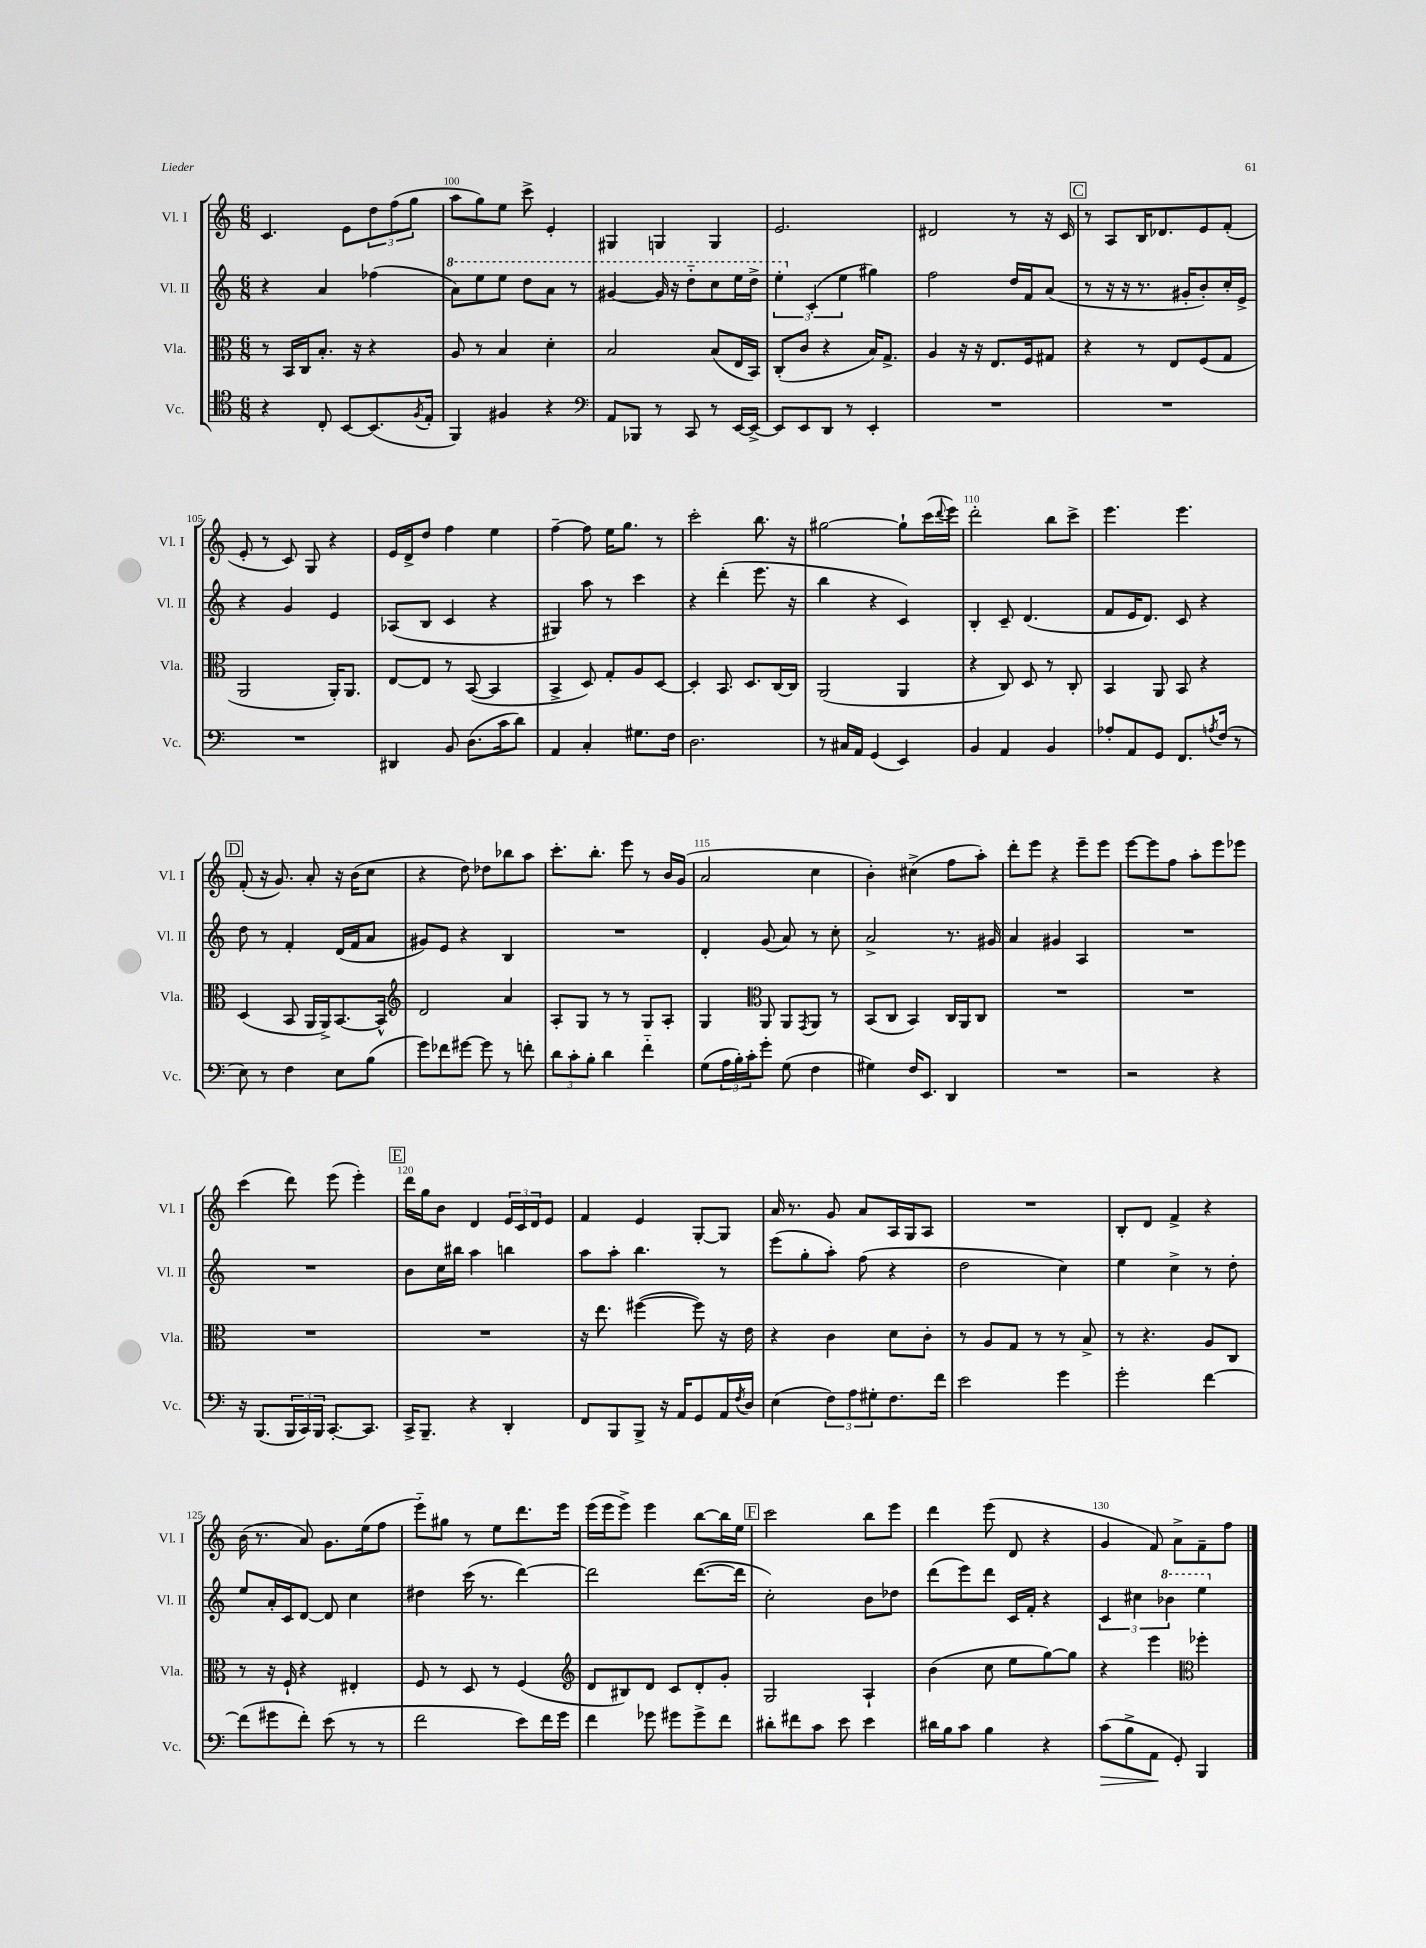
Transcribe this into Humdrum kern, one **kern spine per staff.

**kern	**dynam	**kern	**kern	**kern
*part4	*part4	*part3	*part2	*part1
*staff4	*staff4	*staff3	*staff2	*staff1
*I"Vc.	*	*I"Vla.	*I"Vl. II	*I"Vl. I
*I'Vc.	*	*I'Vla.	*I'Vl. II	*I'Vl. I
*clefC4	*	*clefC3	*clefG2	*clefG2
*k[]	*	*k[]	*k[]	*k[]
*M6/8	*	*M6/8	*M6/8	*M6/8
=99	=99	=99	=99	=99
4r	.	8r	4r	4.c/
.	.	16BB/LL	.	.
.	.	16C/J	.	.
8C'/	.	8.B'/J	4a/	.
[8BB/L	.	.	.	8e\L
.	.	16r	.	.
(8.BB/]	.	4r	(4ff-X\	12dd\
.	.	.	.	(12ff\
.	.	.	.	12gg\J
8qF/	.	.	.	.
16E'/Jk	.	.	.	.
=100	=100	=100	=100	=100
*	*	*	*8va	*
4FF/)	.	8A/	8aa\L)	8aa\L
.	.	8r	8eee\	8gg\)
4F#X/	.	4B/	8eee\J	8ee\J
.	.	.	8ddd\L	8ccc^\
4r	.	4d'\	8aa\J	4e'/
.	.	.	8r	.
=101	=101	=101	=101	=101
*clefF4	*	*	*	*
8AA/L	.	2B/	[4gg#X/	4G#X/
8BBB-X/J	.	.	.	.
8r	.	.	16gg#/]	4Gn/
.	.	.	16r	.
8CC/	.	.	8ddd\L	.
8r	.	(8B/L	8ccc\	4G/
[16EE/LL	.	16E/L	16eee\L	.
16EE^/JJ_	.	16BB/JJ)	16ddd^\JJ	.
=102	=102	=102	=102	=102
8EE/L]	.	(8C'/L	6eee'\	2.e/
8EE/	.	8c/J	.	.
*	*	*	*X8va	*
.	.	.	(6c'/	.
8DD/J	.	4r	.	.
.	.	.	6ee\	.
8r	.	.	.	.
4EE'/	.	16B/KL)	4gg#X\)	.
.	.	8.G^/J	.	.
=103	=103	=103	=103	=103
2.r	.	4A/	2ff\	2d#X/
.	.	16r	.	.
.	.	16r	.	.
.	.	8.E/L	.	.
.	.	.	16dd/LL	8r
.	.	16F/k	16f/J	.
.	.	8G#X/J	(8a/J	16r
.	.	.	.	16c/
!!LO:REH:place=s1:t=C
=104	=104	=104	=104	=104
2.r	.	4r	8r	8r
.	.	.	16r	8A/L
.	.	.	16r	.
.	.	8r	8.r	16B/K
.	.	.	.	8.d-X/
.	.	8E/L	.	.
.	.	.	16g#X'/KL	.
.	.	(8F/	8b'/)	8e/
.	.	8G/J	16cc'/L	(8f'/J
.	.	.	16e^/JJ	.
!!LO:LB:g=z
=105	=105	=105	=105	=105
2.r	.	2AA/	4r	8e'/
.	.	.	.	8r
.	.	.	4g/	8c/)
.	.	.	.	8G/
.	.	16AA'/KL)	4e/	4r
.	.	8.AA/J	.	.
=106	=106	=106	=106	=106
4DD#X/	.	[8E/L	(8A-X/L	16e/LL
.	.	.	.	16d^/J
.	.	8E/J]	8B/J	8dd/J
8BB/	.	8r	4c/	4ff\
(8.D\L	.	([8BB/	.	.
.	.	4BB/]	4r	4ee\
16c\k	.	.	.	.
8d\J)	.	.	.	.
=107	=107	=107	=107	=107
4AA/	.	4BB^/	4G#X/)	[4ff~\
4C'/	.	8D/)	8aa\	8ff\]
.	.	8G'/L	8r	16ee\KL
.	.	.	.	8.gg\J
8.G#X\L	.	8A/	4ccc\	.
.	.	[8D/J	.	8r
16F\Jk	.	.	.	.
=108	=108	=108	=108	=108
2.D\	.	4D'/]	4r	2ccc'\
.	.	8.BB/	(4ddd'\	.
.	.	8.D/L	.	.
.	.	.	8.eee\	8.bb\
.	.	[16C/L	.	.
.	.	16C/JJ]	16r	16r
=109	=109	=109	=109	=109
8r	.	(2AA/	4bb\	[2gg#X\
16C#X/LL	.	.	.	.
16AA/JJ	.	.	.	.
(4GG/	.	.	4r	.
4EE/)	.	4AA/	4c/)	8gg#`\L]
.	.	.	.	(16ccc\L
.	.	.	.	8qqddd/
.	.	.	.	16eee\JJ)
=110	=110	=110	=110	=110
4BB/	.	4r	4B'/	2ddd'\
4AA/	.	8C/)	8c~/	.
.	.	8D/	(4.d/	.
4BB/	.	8r	.	8bb\L
.	.	8C'/	.	8ccc^\J
=111	=111	=111	=111	=111
8A-X'/L	.	4BB/	8f/L	4.eee\
8AA/	.	.	16e/K	.
.	.	.	8.d/J)	.
8GG/J	.	8AA/	.	.
8.FF/L	.	8BB/	8c/	4.eee\
.	.	4r	4r	.
8qAn/	.	.	.	.
(16F/Jk	.	.	.	.
8r	.	.	.	.
!!LO:LB:g=z
!!LO:REH:place=s1:t=D
=112	=112	=112	=112	=112
8E\)	.	(4D/	8dd\	(8f'/
8r	.	.	8r	16r
.	.	.	.	8.g/)
4F\	.	8BB/	4f'/	.
.	.	16AA/LL	.	8a'/
.	.	16AA^/J)	.	.
8E\L	.	[8.BB/	(16d/LL	16r
.	.	.	16f/J	(16b\KL
(8B\J	.	.	8a/J	8cc\J
.	.	16BB^^/Jk]	.	.
=113	=113	=113	=113	=113
*	*	*clefG2	*	*
8g\L)	.	2d/	8g#X/L)	4r
8f-X\	.	.	8e/J	.
[8g#X\J	.	.	4r	8dd\)
8g#\]	.	.	.	8dd-X\L
8r	.	4a/	4B/	8bb-X\
8fn'\	.	.	.	8aa\J
=114	=114	=114	=114	=114
12d\L	.	8A'/L	2.r	8.ccc'\L
12c'\	.	.	.	.
.	.	8G/J	.	.
12B'\J	.	.	.	.
.	.	.	.	8.bb'\J
4d\	.	8r	.	.
.	.	8r	.	8eee\
4f\	.	8G/L	.	8r
.	.	8A'/J	.	16b/LL
.	.	.	.	(16g/JJ
=115	=115	=115	=115	=115
(8G\L	.	4G/	4d'/	2a/
24A\L	.	.	.	.
24B'\)	.	.	.	.
24c'\J	.	.	.	.
*	*	*clefC3	*	*
8g'\J	.	8AA/	(8g/	.
(8G\	.	8AA/L	8a/)	.
.	.	8qGG/	.	.
4F\	.	8AA/J	8r	4cc\
.	.	8r	8cc'\	.
=116	=116	=116	=116	=116
4G#X\)	.	(8BB/L	2a^/	4b'\)
.	.	8C/J	.	.
16F/KL	.	4BB/)	.	(4cc#X^\
8.EE/J	.	.	.	.
4DD/	.	16C/LL	8.r	8ff\L
.	.	16AA/J	.	.
.	.	8C/J	.	8aa'\J)
.	.	.	16g#X/	.
=117	=117	=117	=117	=117
2.r	.	2.r	4a/	8ddd'\L
.	.	.	.	8eee\J
.	.	.	4g#X/	4r
.	.	.	4A/	8eee~\L
.	.	.	.	8eee\J
=118	=118	=118	=118	=118
2r	.	2.r	2.r	[8eee\L
.	.	.	.	8eee\]
.	.	.	.	8ff\J
.	.	.	.	8aa'\L
4r	.	.	.	8eee\
.	.	.	.	8eee-X\J
!!LO:LB:g=z
=119	=119	=119	=119	=119
16r	.	2.r	2.r	(4ccc\
(8.BBB/L	.	.	.	.
24BBB/L	.	.	.	8ddd\)
24CC/)	.	.	.	.
24BBB/JJ	.	.	.	.
[8.CC'/L	.	.	.	(8eee\
.	.	.	.	4eee'\)
8.CC/J]	.	.	.	.
!!LO:REH:place=s1:t=E
=120	=120	=120	=120	=120
16CC^/KL	.	2.r	8b\L	16ddd\LL
8.BBB~/J	.	.	.	16gg\J
.	.	.	16cc\L	8b\J
.	.	.	16bb#X\JJ	.
4r	.	.	4aa\	4d/
4DD'/	.	.	4bbn\	24e/LL
.	.	.	.	24c/
.	.	.	.	24d/J
.	.	.	.	8e/J
=121	=121	=121	=121	=121
8FF/L	.	16r	8aa\L	4f/
.	.	8.ee\	.	.
8BBB/	.	.	8aa'\J	.
8BBB^/J	.	([4ff#X\	4.bb\	4e/
16r	.	.	.	.
16AA/KL	.	.	.	.
8GG/	.	8ff#\])	.	[8G'/L
16AA/L	.	16r	8r	8G/J]
8qF/	.	.	.	.
16D/JJ	.	16e\	.	.
=122	=122	=122	=122	=122
(4E\	.	4r	(8eee\L	16a/
.	.	.	.	8.r
.	.	.	8gg'\	.
12F\L)	.	4c\	8aa'\J)	8g/
12A\	.	.	.	.
.	.	.	(8ff\	8a/L
12G#X'\	.	.	.	.
8.F\	.	8d\L	4r	16A/L
.	.	.	.	16G/J
.	.	8c'\J	.	8A/J
16f\Jk	.	.	.	.
=123	=123	=123	=123	=123
2e\	.	8r	2dd\	2.r
.	.	8A/L	.	.
.	.	8G/J	.	.
.	.	8r	.	.
4g\	.	8r	4cc\)	.
.	.	8B^/	.	.
=124	=124	=124	=124	=124
2g'\	.	8r	4ee\	8B'/L
.	.	4.r	.	8d/J
.	.	.	4cc^\	4f^/
[4f\	.	8A/L	8r	4r
.	.	8C/J	8dd'\	.
!!LO:LB:g=z
=125	=125	=125	=125	=125
(8f\L]	.	8r	8ee/L	(16b\
.	.	.	.	8.r
8g#X\	.	16r	16a'/L	.
.	.	16F`/	16c/J	.
8f'\J)	.	4r	[8d/J	8a/)
(8e\	.	.	8d/]	8.g\L
8r	.	4E#X'/	4cc\	.
.	.	.	.	(16ee\k
8r	.	.	.	8ff\J
=126	=126	=126	=126	=126
2f\	.	8F/	4dd#X\	8eee\L)
.	.	8r	.	8gg#X\J
.	.	8D/	(16ccc\	8r
.	.	.	8.r	.
.	.	8r	.	8ee\L
8e\L)	.	(4F/	[4ddd\)	8.ddd\
16f\L	.	.	.	.
16g\JJ	.	.	.	16eee\Jk
=127	=127	=127	=127	=127
*	*	*clefG2	*	*
4f\	.	8d/L	2ddd\]	(16eee\LL
.	.	.	.	16eee\J
.	.	8B#X/)	.	8eee^\J)
8g-X\	.	8d/J	.	4eee\
8g#X\L	.	8c/L	.	.
8g#^\	.	8d'/	([8.ddd\L	[8bb\L
8f\J	.	8g'/J	.	16bb\L]
.	.	.	16ddd\Jk]	16ee\JJ
!!LO:REH:place=s1:t=F
=128	=128	=128	=128	=128
8d#X'\L	.	2G/	2cc'\)	2ccc\
8f#X\	.	.	.	.
8c\J	.	.	.	.
8e\	.	.	.	.
4e\	.	4A`/	8b\L	8bb\L
.	.	.	8dd-X\J	8eee\J
=129	=129	=129	=129	=129
16d#X\LL	.	(4b\	(8ddd\L	4ddd\
16B\J	.	.	.	.
8c\J	.	.	8eee\)	.
4B\	.	8cc\	8ddd\J	(8eee\
.	.	8ee\L	16c/LL	8d/
.	.	.	16f'/JJ	.
4r	.	[8gg\)	4r	4r
.	.	8gg\J]	.	.
=130	=130	=130	=130	=130
!	!LO:HP:b	!	!	!
(8c\L	>	4r	6c/	4g/
8B^\	.	.	.	.
.	.	.	6cc#X\	.
8AA\J	.	4eee\	.	8f/)
*	*	*	*8va	*
.	.	.	6bb-X\	.
8GG'/)	]	.	.	8a^\L
*	*	*clefC3	*	*
4BBB/	.	4ff-X'\	4eee\	8f~\
.	.	.	.	8ff\J
*	*	*	*X8va	*
==	==	==	==	==
*-	*-	*-	*-	*-
